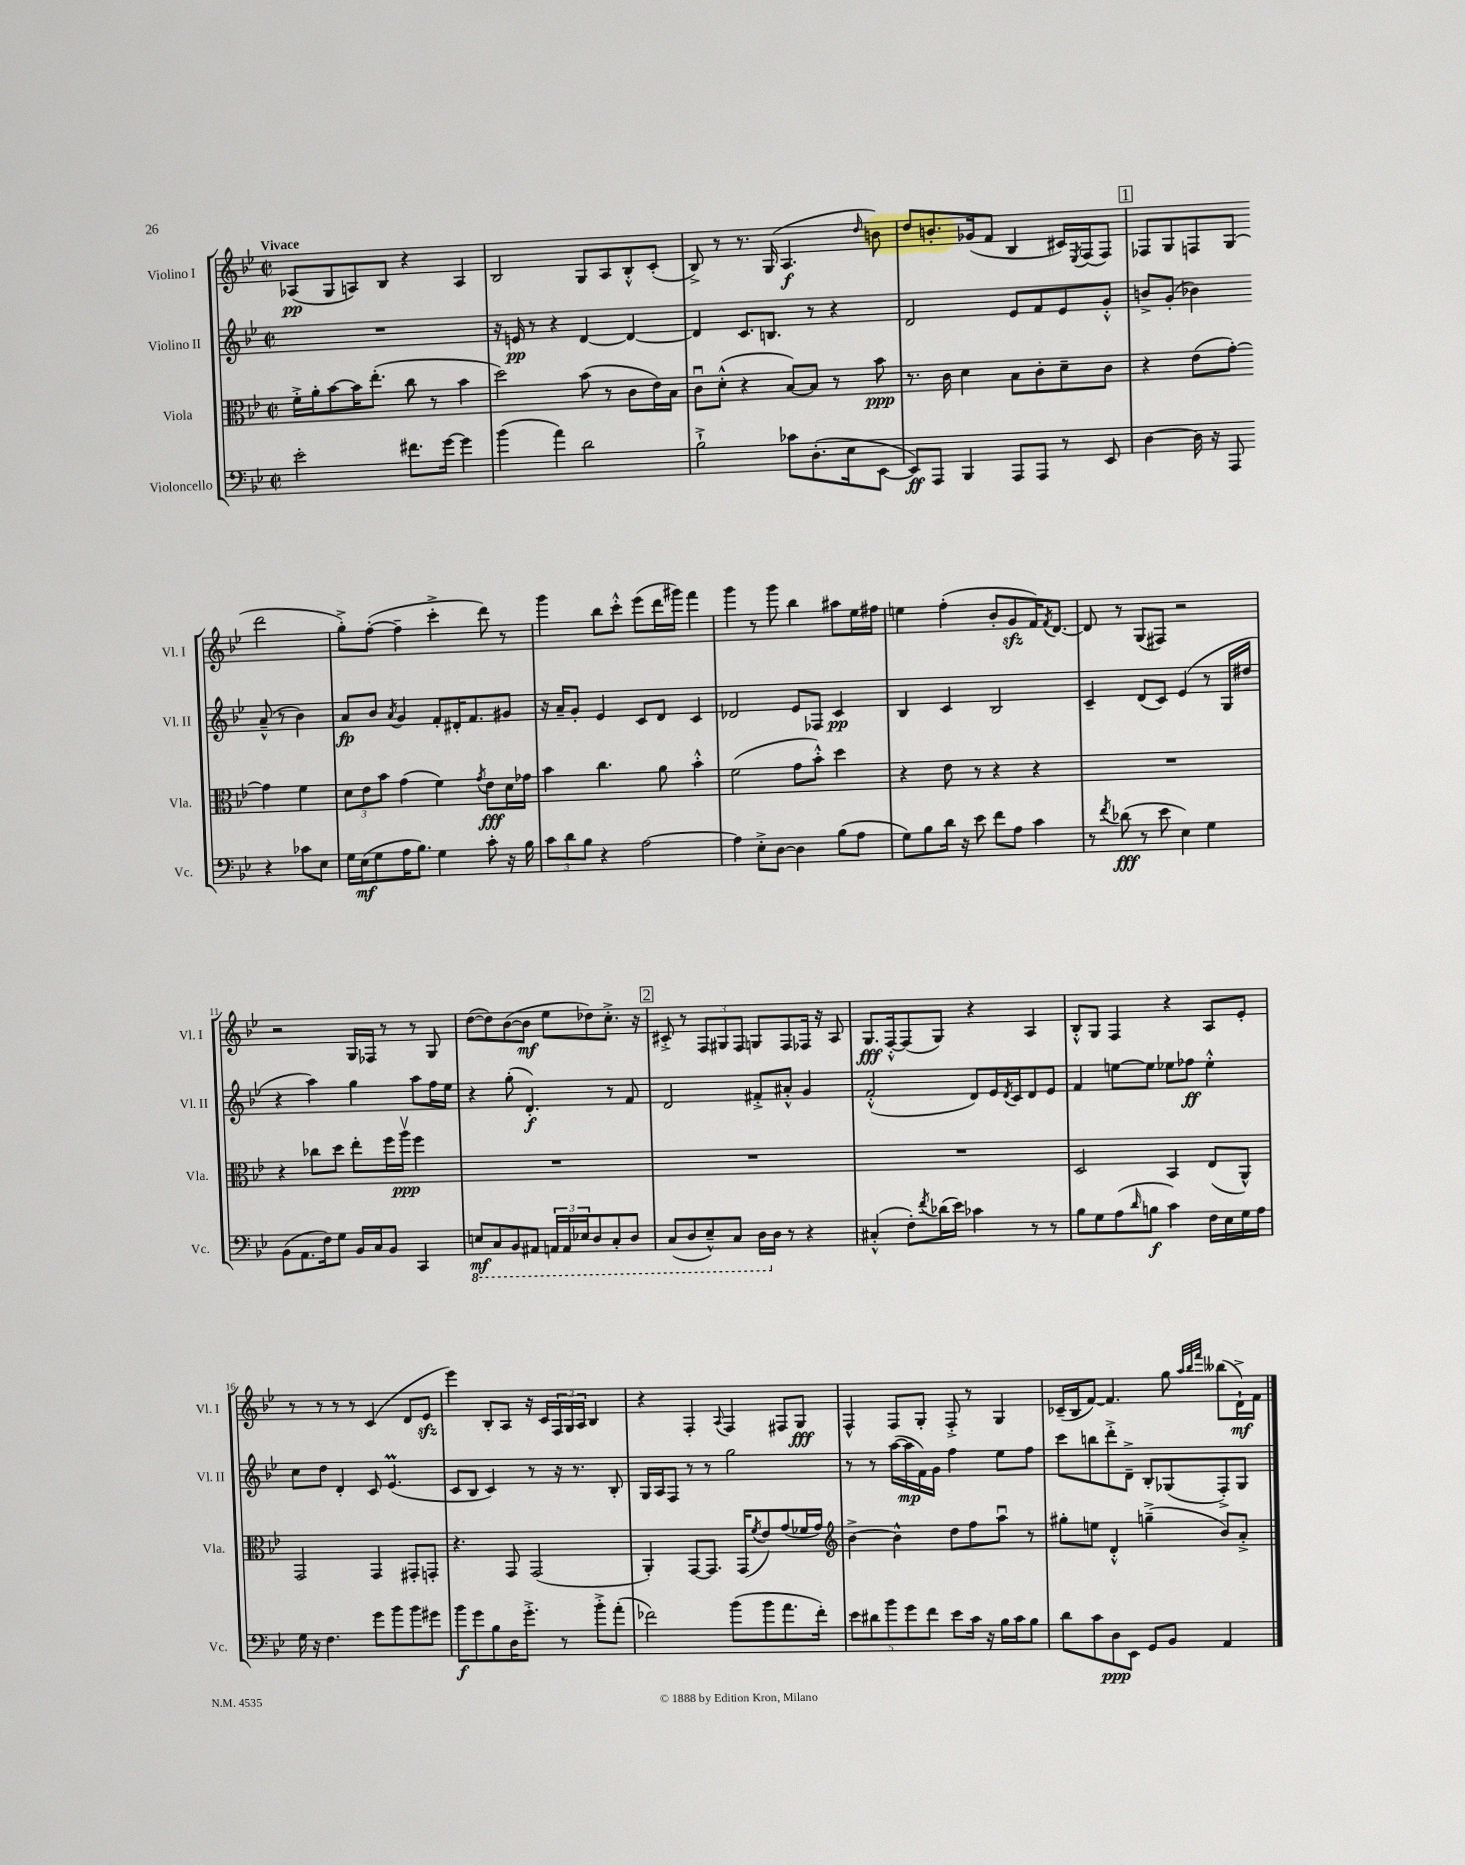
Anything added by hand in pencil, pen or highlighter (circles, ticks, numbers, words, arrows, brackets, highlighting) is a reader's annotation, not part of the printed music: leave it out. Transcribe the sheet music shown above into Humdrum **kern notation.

**kern	**kern	**kern	**kern
*staff4	*staff3	*staff2	*staff1
*clefF4	*clefC3	*clefG2	*clefG2
*k[b-e-]	*k[b-e-]	*k[b-e-]	*k[b-e-]
*M2/2	*M2/2	*M2/2	*M2/2
*met(c|)	*met(c|)	*met(c|)	*met(c|)
2e-'	16f'^	1r	(8A-
.	16a'	.	.
.	[8b-	.	8G
.	16b-]	.	8A)
.	(8.ee-'	.	.
.	.	.	8B-
8.f#	8cc	.	4r
.	8r	.	.
[16g	.	.	.
4g]	4b-	.	4A
=	=	=	=
(4b-	2dd)	16r	2B-
.	.	16e	.
.	.	8r	.
4a)	.	4r	.
2d	(8b-	[4d	8G
.	8r	.	8A
.	8c	4d_	8B-'^^
.	16e-)	.	(8c'
.	16B-	.	.
=	=	=	=
2B-`^	8cu	4d]	8B-^)
.	(8d'^^	.	8r
.	4r	8.c	8.r
.	.	8.B	(16G
8c-	[8B-)	.	4.A
(8.D'	8B-]	8r	.
.	8r	4r	.
16E-	.	.	.
.	.	.	16qqdd
[8EE-	8b-	.	8b)
=	=	=	=
8EE-])	8.r	2d	8dd
8AAA	.	.	8.b'
.	16c	.	.
4BBB-	4d	.	.
.	.	.	(16g-
.	.	.	8f
8AAA	8B-	8e-	4B-
8AAA	8c'	8f	.
8r	8d~	8e-	16c#)
.	.	.	8qE-
.	.	.	(16F
8EE-	8c	8g'^^	8F)
=	=	=	=
[4D	4r	8b^	8F-
.	.	(8g'	8G
16D]	(8e-	4b-)	8F
16r	.	.	.
8AAA	[8g')	.	(8G
4r	4g]	(8a~^^	2ddd
.	.	8r	.
8c-	4f	4b-)	.
8E-	.	.	.
=	=	=	=
16G	12d	8a	8gg'^)
(16E-	.	.	.
.	12e-	.	.
8G	.	8b-	([8ff'
.	12b-	.	.
.	.	8qa	.
16A	(4g	4g	4ff~]
8.B-)	.	.	.
4G	4f)	8f'	4ccc'^
.	.	16d#'	.
.	.	8.f	.
.	8qg	.	.
8c'	8e-	.	8ddd)
16r	16d	8g#	8r
16B-	16g-	.	.
=	=	=	=
12c	4b-	16r	4ggg
.	.	16a~	.
12d	.	.	.
.	.	8g'	.
12B-	.	.	.
4r	4.cc	4e-	8bb-
.	.	.	8ccc'^^
[2A	.	8c	(8eee-
.	8a	8d	16ddd
.	.	.	16ggg#)
.	4b-'^^	4c	4fff
=	=	=	=
4A]	(2f	2d-	4ggg
8E-'^	.	.	8r
[8D	.	.	8ggg
4D]	8g	8e-	4bb-
.	8b-'^^)	8F-	.
(8B-	4dd	4c	8aa#
8A	.	.	16ee-
.	.	.	16ff#
=	=	=	=
8G)	4r	4B-	4ee
8B-	.	.	.
16d	8e-	4c	(4ff'
16r	.	.	.
8e-	8r	.	.
8f	4r	2B-	8b-'
8A	.	.	8g
4c	4r	.	16f)
.	.	.	8qf
.	.	.	[8.d
=	=	=	=
8r	1r	4c~	8d]
8qf	.	.	.
(8d-	.	.	8r
8r	.	(8d	(8G
8e-	.	8c)	8F#)
4E-)	.	(4e-	2r
4G	.	8r	.
.	.	16G	.
.	.	16dd#	.
=	=	=	=
(8BB-	4r	4r	2r
8.AA	.	.	.
.	8cc-	4aa)	.
16F)	.	.	.
8G	8dd	.	.
16BB-	8ee-'	4gg	16G
16C	.	.	16F-
8BB-	16ff	.	8r
.	16aav	.	.
4CC	4ff	8aa	8r
.	.	16ff	8G
.	.	16ee-	.
=	=	=	=
8EE	1r	4r	([8dd
8CC	.	.	8dd])
8BBB-	.	(8gg'	([8b-
8AAA#	.	4.d')	8b-]
24AAA	.	.	8ee-
24AAA	.	.	.
24EE-	.	.	.
8DD	.	.	8dd-)
8CC'	.	8r	8.cc'^
8DD	.	8f	.
.	.	.	16r
=	=	=	=
(8CC	1r	2d	8c#'^
8DD	.	.	8r
8EE-~^^)	.	.	12F
.	.	.	12G#
8CC	.	.	.
.	.	.	12F
16DD	.	8f#'^	8G
16D	.	.	.
8r	.	8a#'^^	8F
4r	.	4g	16F-
.	.	.	16r
.	.	.	8A
=	=	=	=
(4C#'^^	1r	(2f'^^	8.G
.	.	.	[16F'^^
8F')	.	.	(8F]
8qf	.	.	.
(16d-	.	.	8G)
16e-)	.	.	.
4c-	.	8d)	4r
.	.	16e-	.
.	.	8qd	.
.	.	16c	.
8r	.	8d	4A
8r	.	8e-	.
=	=	=	=
8B-	2D	4f	8B-'^^
8G	.	.	8G
(8A	.	[8ee	4F
16qqd	.	.	.
8B	.	8ee]	.
4c)	4BB-	8ee-	4r
.	.	8ff-	.
16F	(8E-	4ee-'^^	8A
16E-	.	.	.
16G	8AA^^)	.	8e-'
16A	.	.	.
=	=	=	=
16G	2GG	8cc	8r
16r	.	.	.
4.F	.	8dd	8r
.	.	4d'	8r
.	.	.	8r
8g	4GG	8c	(4c
8b-	.	(4.e-	.
8b-	8GG#'	.	8d
8g#	8GG'	.	8e-
=	=	=	=
8b-	4.r	8c	4eee-)
8g	.	8B-	.
8B-	.	4c)	8B-'
16D	8GG	.	8A
8.g'^	.	.	.
.	(2GG	8r	16r
.	.	.	16c
8r	.	16r	24F
.	.	.	24G
.	.	8.r	.
.	.	.	24A
8b-'^	.	.	4B-
(8a'	.	8B-'	.
=	=	=	=
2f-)	4AA')	16G	4r
.	.	16A	.
.	.	8F	.
.	[8GG	8r	4F'
.	8.GG]	8r	.
.	.	.	8qqA
(8b-	.	2gg	4F
.	(16GG	.	.
.	8qf	.	.
8b-	8e-)	.	.
8.a	(8g	.	8F#
.	16f-	.	8G
16f-')	16g)	.	.
=	=	=	=
*	*clefG2	*	*
10e-	[4b-^	8r	4F^^
10d#	.	.	.
.	.	8r	.
10b-	.	.	.
.	4b-^^]	([16aa	8F
10g	.	.	.
.	.	16aa]	.
.	.	16f)	8G'
10f	.	.	.
.	.	16g	.
8e-	8dd	4ff	8F'^
16c	8ff	.	8r
16r	.	.	.
16B-	8aau	8ee-	4G
16c	.	.	.
8B-	8r	8ff	.
=	=	=	=
8d	8gg#'	8ccc	(16c-~
.	.	.	16B-
8c	8ee	8bb	[8f)
8D	4d'^^	8ddd'^	4.f]
8EE-	.	8d~^	.
8GG	(4gg~^	8B-'	.
8BB-	.	(8G-	8gg
.	.	.	32qqaa
.	.	.	32qqbb-
.	.	.	32qqfff
4AA	8b-)	8F'^)	(8bb--
.	8a'^	8G-	16d`^)
.	.	.	16f
==	==	==	==
*-	*-	*-	*-
